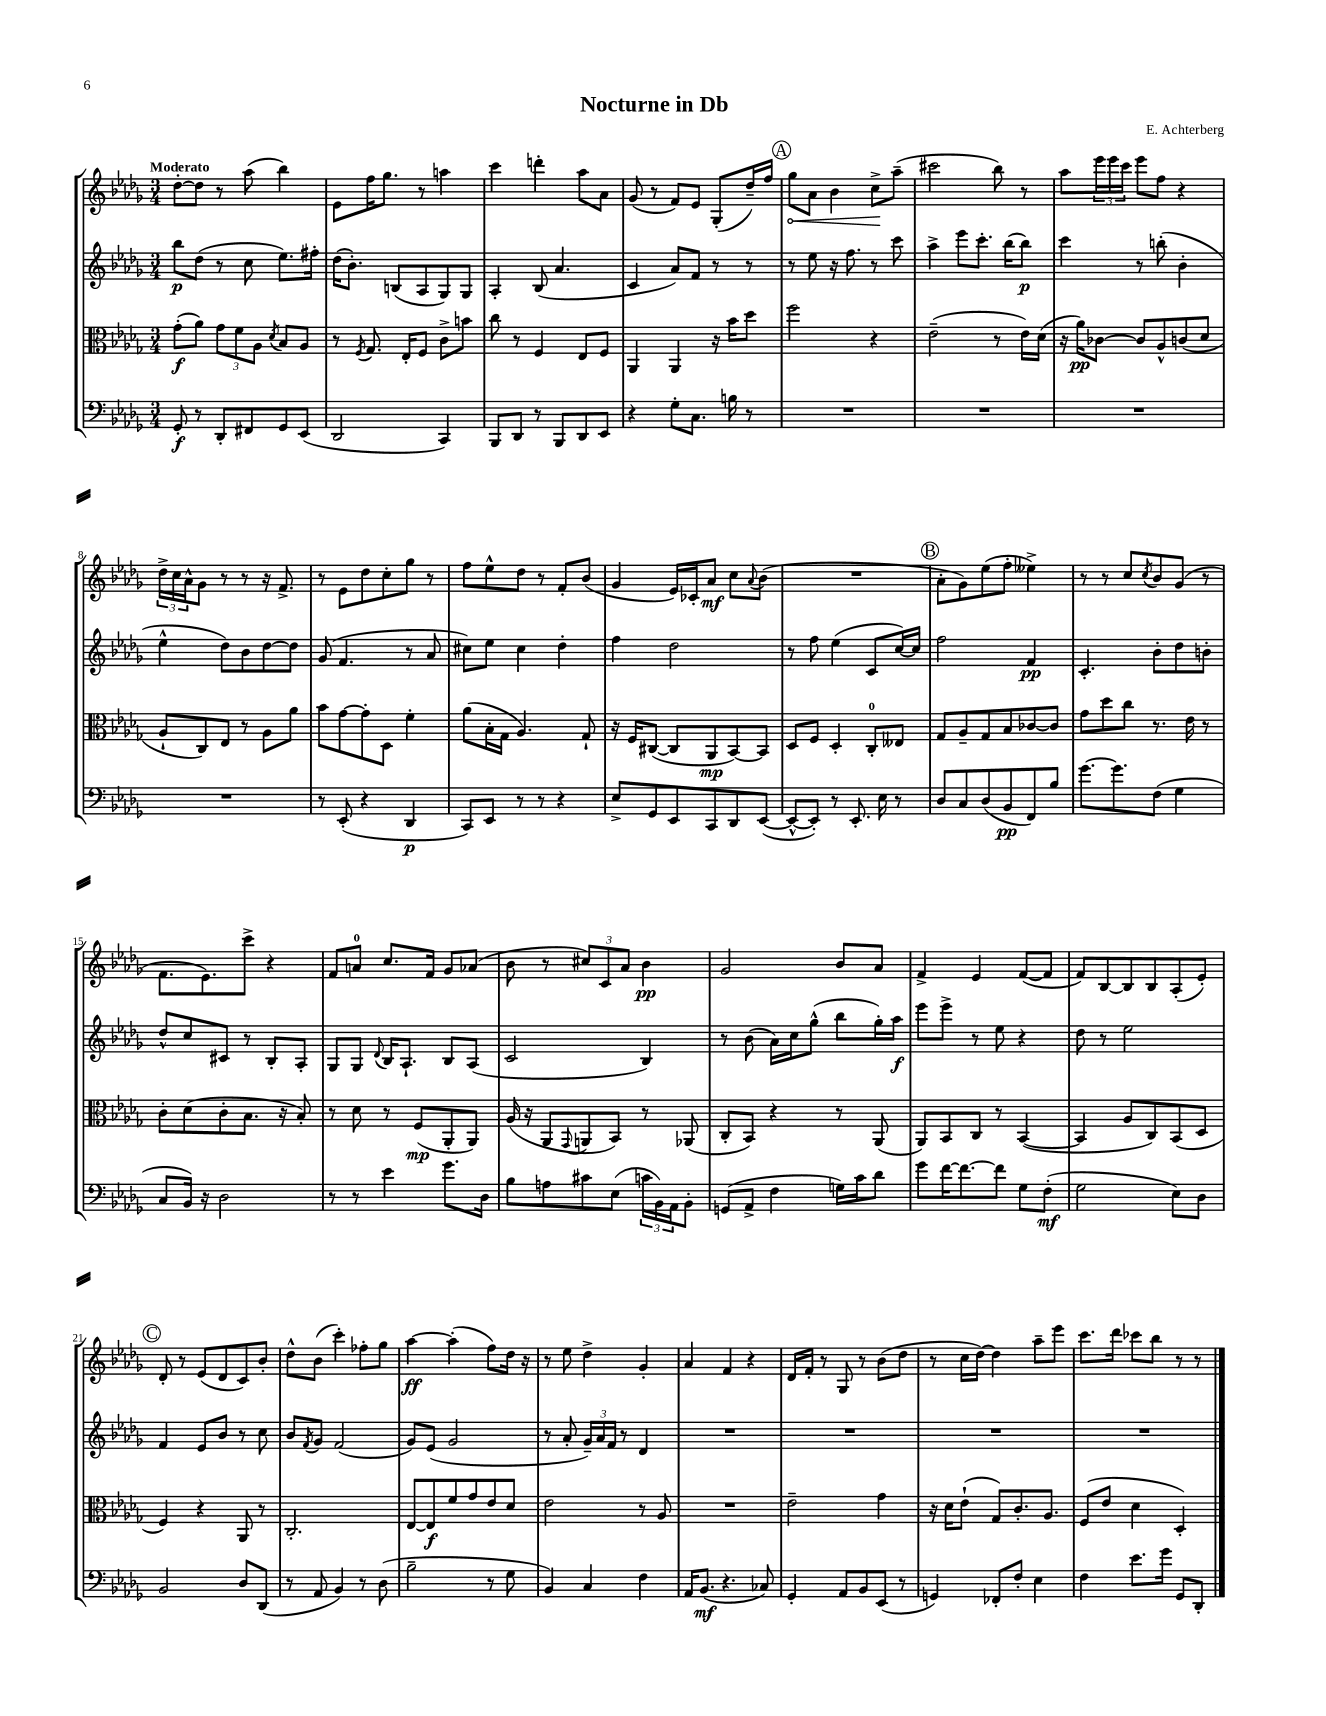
\header { title = "Nocturne in Db" composer = "E. Achterberg" }
<<
\new StaffGroup <<
\new Staff = "s0" {
    \clef treble \key des \major \numericTimeSignature \time 3/4 \tempo "Moderato"
    des''8~-. des''8 r8 aes''8( bes''4) |
    ees'8 f''16 ges''8. r8 a''4 |
    c'''4 d'''4-. aes''8 aes'8 |
    ges'8( r8 f'8) ees'8 ges8-.( des''16--) f''16 |
    \mark \markup { \circle "A" } \once \override Hairpin.circled-tip = ##t ges''8\< aes'8 bes'4 c''8->\! aes''8--( |
    cis'''2 bes''8) r8 |
    aes''8 \tuplet 3/2 { ees'''16 ees'''16 c'''16 } ees'''8 f''8 r4 |
    \tuplet 3/2 { des''16-> c''16 aes'16-^ } ges'8 r8 r8 r16 f'8.-> |
    r8 ees'8 des''8 c''8-. ges''8 r8 |
    f''8 ees''8-^ des''8 r8 f'8-. bes'8( |
    ges'4 ees'16) ces'16-. aes'8\mf c''8 \appoggiatura { aes'8 } bes'8( |
    R2. |
    \mark \markup { \circle "B" } aes'8-. ges'8) ees''8( f''8-. eeses''4->) |
    r8 r8 c''8 \acciaccatura { c''8 } bes'8 ges'8( r8 |
    f'8. ees'8.) c'''8-> r4 |
    f'8 a'8-0 c''8. f'16 ges'8 aes'8( |
    bes'8 r8 \tuplet 3/2 { cis''8) c'8 aes'8 } bes'4\pp |
    ges'2 bes'8 aes'8 |
    f'4-> ees'4 f'8~( f'8 |
    f'8) bes8~ bes8 bes8 aes8-.( ees'8-.) |
    \mark \markup { \circle "C" } des'8-. r8 ees'8( des'8 c'8) bes'8-. |
    des''8-^ bes'8( c'''4-.) fes''8-. ges''8 |
    aes''4~\ff aes''4-.( f''8) des''16 r16 |
    r8 ees''8 des''4-> ges'4-. |
    aes'4 f'4 r4 |
    des'16 f'16-. r8 ges8 r8 bes'8( des''8 |
    r8 c''16 des''16~) des''4 aes''8-- ees'''8 |
    c'''8. des'''16 ces'''8 bes''8 r8 r8 \bar "|." |
}
\new Staff = "s1" {
    \clef treble \key des \major \numericTimeSignature \time 3/4
    bes''8\p des''8( r8 c''8 ees''8.) fis''16-. |
    des''16( bes'8.-.) b8( aes8 ges8) ges8 |
    aes4-. bes8( aes'4. |
    c'4 aes'8) f'8 r8 r8 |
    \mark \markup { \circle "A" } r8 ees''8 r16 f''8. r8 c'''8 |
    aes''4-> ees'''8 c'''8.-. bes''16( bes''8\p) |
    c'''4 r8 b''8-.( bes'4-. |
    ees''4-^ des''8) bes'8 des''8~ des''8 |
    ges'8( f'4. r8 aes'8 |
    cis''8) ees''8 cis''4 des''4-. |
    f''4 des''2 |
    r8 f''8 ees''4( c'8 c''16~) c''16 |
    \mark \markup { \circle "B" } f''2 f'4\pp |
    c'4.-. bes'8-. des''8 b'8-. |
    des''8-^ c''8 cis'8 r8 bes8-. aes8-. |
    ges8 ges8 \appoggiatura { des'8 } bes16 aes8.-! bes8 aes8( |
    c'2 bes4) |
    r8 bes'8( aes'16) c''16 ges''8-^( bes''8 ges''16-.) aes''16\f |
    ees'''8 ees'''8-> r8 ees''8 r4 |
    des''8 r8 ees''2 |
    \mark \markup { \circle "C" } f'4 ees'8 bes'8 r8 c''8 |
    bes'8 \acciaccatura { f'8 } ges'8 f'2( |
    ges'8) ees'8( ges'2 |
    r8 aes'8-. \tuplet 3/2 { ges'16--) aes'16 f'16 } r8 des'4 |
    R2. |
    R2. |
    R2. |
    R2. \bar "|." |
}
\new Staff = "s2" {
    \clef alto \key des \major \numericTimeSignature \time 3/4
    ges'8-.\f( aes'8) \tuplet 3/2 { ges'8 f'8 aes8 } \acciaccatura { des'8 } bes8 aes8 |
    r8 \acciaccatura { f8 } ges8. ees16-. f8 c'8-> b'8 |
    c''8 r8 f4 ees8 f8 |
    aes,4 aes,4 r16 bes'16 des''8 |
    \mark \markup { \circle "A" } f''2 r4 |
    ees'2--( r8 ees'16) des'16( |
    r16 aes'16\pp) ces'8~ ces'8 aes8-^ c'8( des'8 |
    aes8-! c8) ees8 r8 aes8 aes'8 |
    bes'8 ges'8~ ges'8-. des8 f'4-. |
    aes'8( bes16-. ges16 aes4.) ges8-! |
    r16 f16 cis8~( cis8 aes,8\mp bes,8~) bes,8 |
    des8 f8 des4-. c8-0-. eeses8 |
    \mark \markup { \circle "B" } ges8 aes8-- ges8 bes8 ces'8~ ces'8 |
    ges'8 des''8 c''8 r8. ees'16 r8 |
    c'8-. des'8( c'8-. bes8. r16 bes8-.) |
    r8 des'8 r8 f8\mp( aes,8-. aes,8) |
    aes16( r16 aes,8 \appoggiatura { ges,8 } a,8 bes,8) r8 aes,8( |
    c8-. bes,8) r4 r8 aes,8( |
    aes,8) bes,8 c8 r8 bes,4~( |
    bes,4 aes8 c8) bes,8( des8 |
    \mark \markup { \circle "C" } f4) r4 aes,8 r8 |
    c2.-. |
    ees8~ ees8\f f'8 ges'8 ees'8 des'8 |
    ees'2 r8 aes8 |
    R2. |
    ees'2-- ges'4 |
    r16 des'16 ees'8-!( ges8) c'8.-. aes8. |
    f8( ees'8 des'4 des4-.) \bar "|." |
}
\new Staff = "s3" {
    \clef bass \key des \major \numericTimeSignature \time 3/4
    ges,8-.\f r8 des,8-. fis,8 ges,8 ees,8( |
    des,2 c,4) |
    bes,,8 des,8 r8 bes,,8 des,8 ees,8 |
    r4 ges8-. c8. b16 r8 |
    \mark \markup { \circle "A" } R2. |
    R2. |
    R2. |
    R2. |
    r8 ees,8-.( r4 des,4\p |
    c,8) ees,8 r8 r8 r4 |
    ees8-> ges,8 ees,8 c,8 des,8 ees,8~( |
    ees,8~-^ ees,8-.) r8 ees,8.-. ees16 r8 |
    \mark \markup { \circle "B" } des8 c8 des8( bes,8\pp f,8) bes8 |
    ges'8.~ ges'8. f8( ges4 |
    c8 bes,16) r16 des2 |
    r8 r8 ees'4 ges'8. des16 |
    bes8 a8 cis'8 ees8( \tuplet 3/2 { c'16 bes,16) aes,16 } bes,8-. |
    g,8( aes,8-> f4 g16) c'16 des'8 |
    ges'8 f'16~ f'8.~ f'8 ges8 f8-.\mf( |
    ges2 ees8) des8 |
    \mark \markup { \circle "C" } bes,2 des8 des,8( |
    r8 aes,8 bes,4) r8 des8( |
    bes2-- r8 ges8 |
    bes,4) c4 f4 |
    aes,16 bes,8.\mf( r4. ces8) |
    ges,4-. aes,8 bes,8 ees,8( r8 |
    g,4) fes,8-. f8-. ees4 |
    f4 ees'8. ges'16 ges,8 des,8-. \bar "|." |
}
>>
>>
